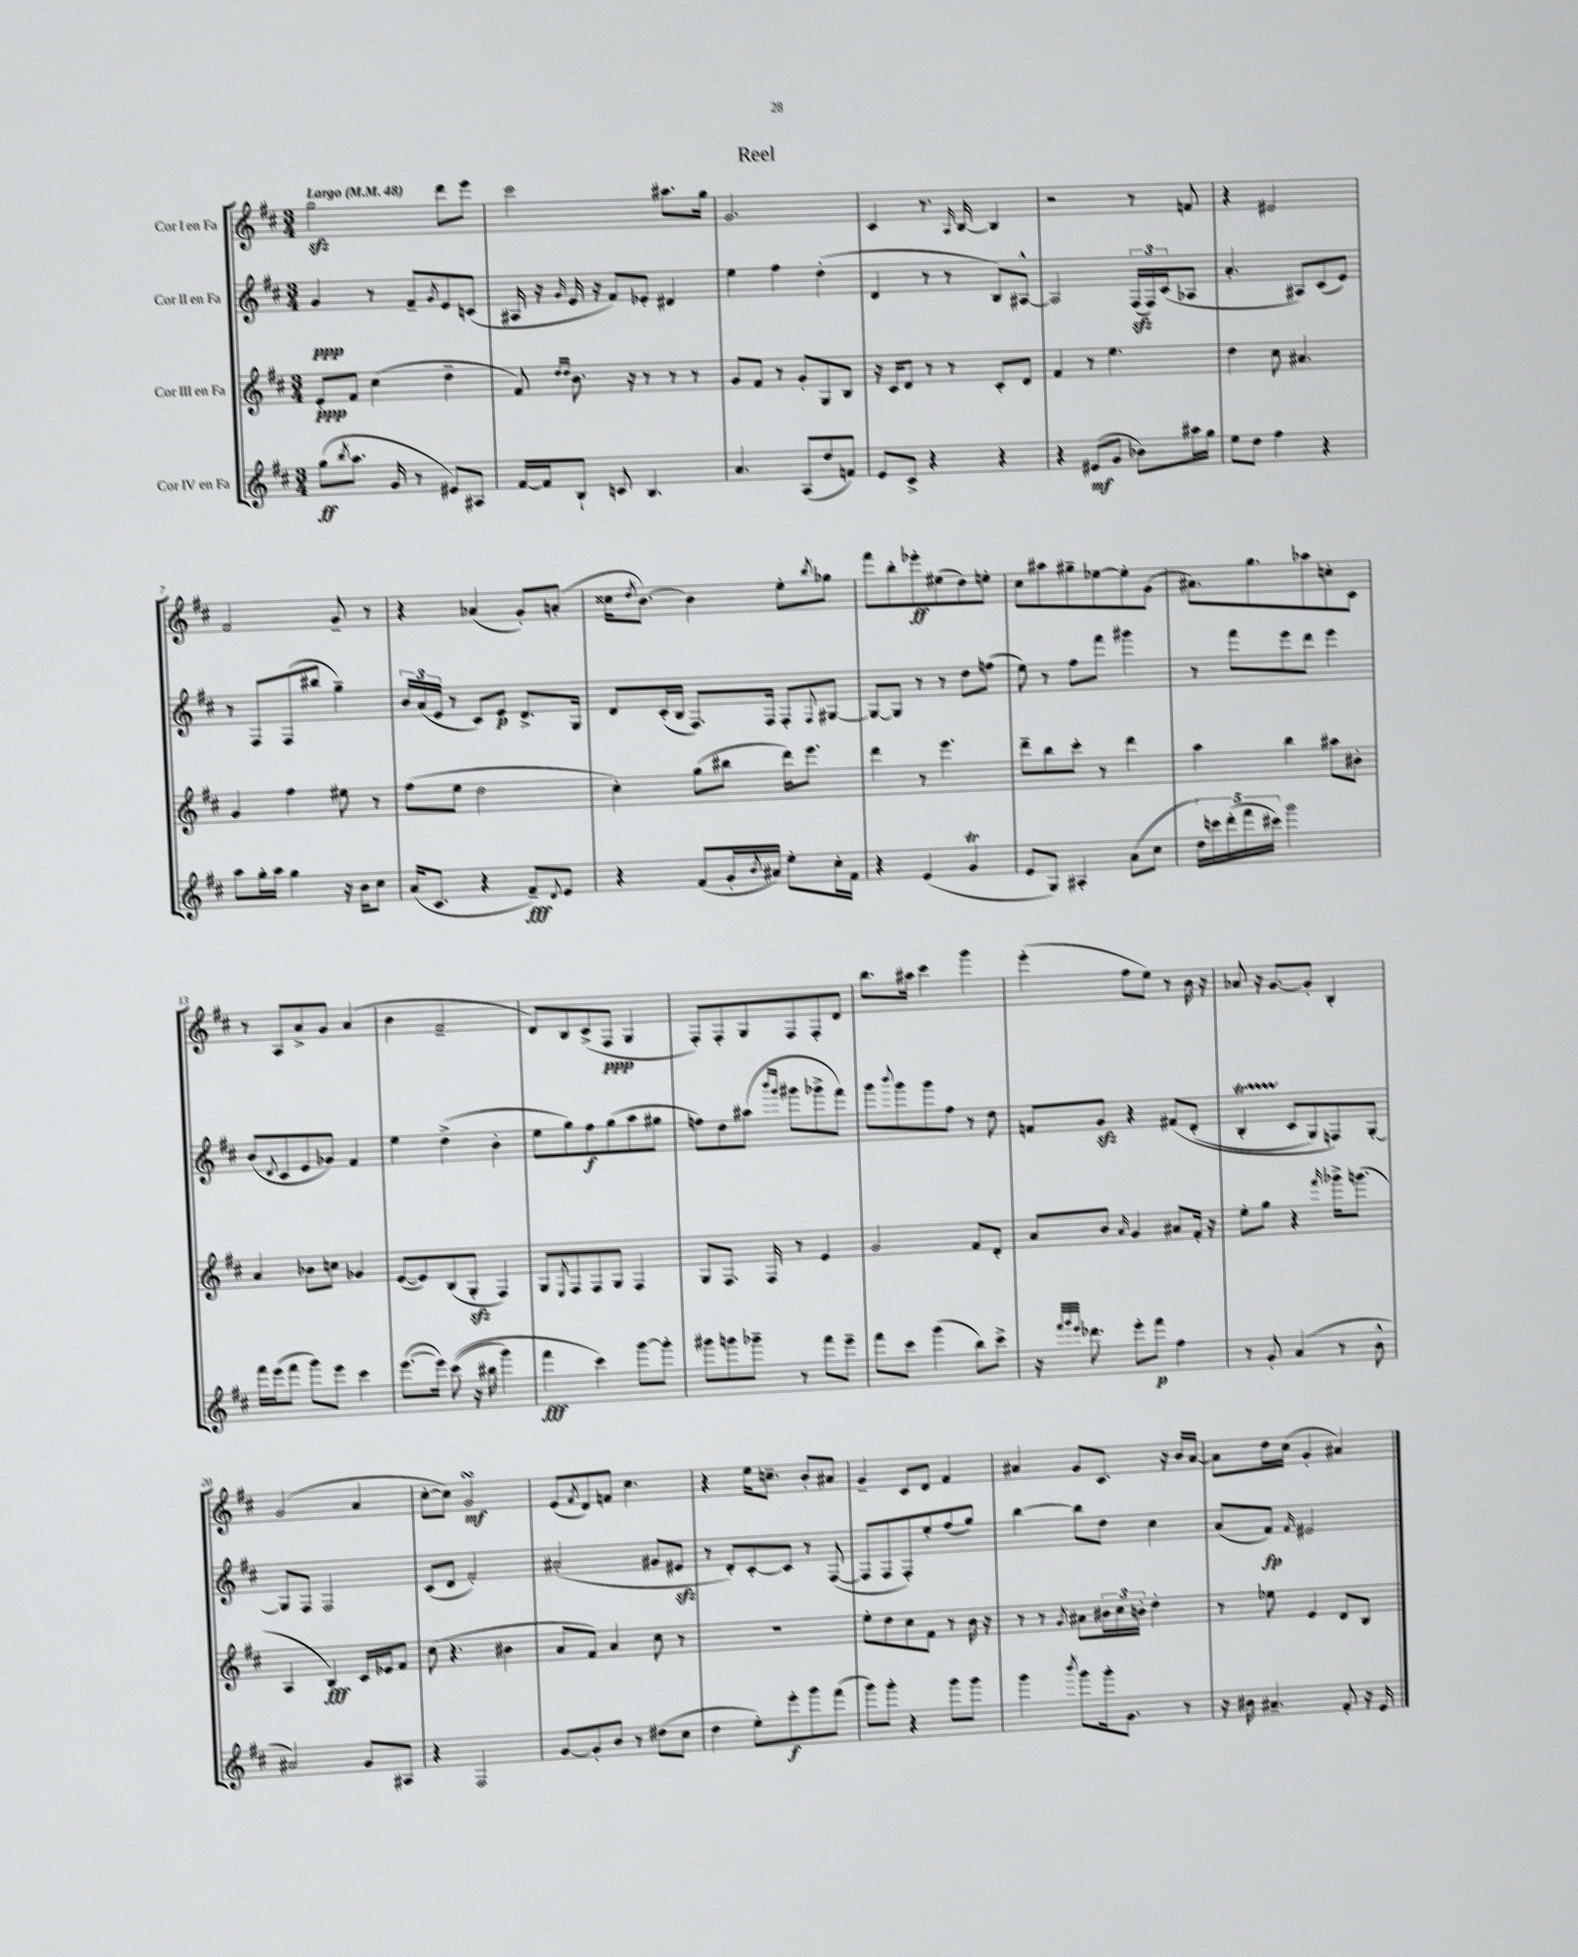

**kern	**kern	**kern	**kern
*staff4	*staff3	*staff2	*staff1
*clefG2	*clefG2	*clefG2	*clefG2
*k[f#c#]	*k[f#c#]	*k[f#c#]	*k[f#c#]
*M3/4	*M3/4	*M3/4	*M3/4
*MM48	*MM48	*MM48	*MM48
(8gg	8e'	4g	2gg
8qbb	.	.	.
8.aa	8f#	.	.
.	(4cc#	8r	.
16g	.	.	.
8r	.	8f#~	.
.	.	8qg	.
8e#)	4dd~	8e	8ddd
8A#	.	(8c	8eee
=	=	=	=
[16f#	8f#)	16A#	2ccc#
16f#]	.	16r	.
.	16qqdd	.	.
.	16qqdd	16qqg	.
8B`	8.b	16e	.
.	.	16r	.
8c	.	8f#)	.
.	16r	.	.
4.B	8r	8e-'	.
.	8r	4d#	8.aa#
.	8r	.	.
.	.	.	16gg
=	=	=	=
4.a	8g	4ee	2.g
.	8f#	.	.
.	8r	4ff#	.
(8A	8g'	.	.
8dd	8G	(4dd'	.
8f)	8B	.	.
=	=	=	=
8e	16r	4d	4c#
.	16c#	.	.
8c#^	8d	.	.
4r	8r	8r	8.r
.	8r	8r	.
.	.	.	16qqA
.	.	.	[16B
4r	8c#'	8B)	4B]
.	8d	[8A#^^	.
=	=	=	=
4r	4f#	2A#]	2r
(8e#	8r	.	.
8g	4.ee	.	.
8b-)	.	(24F#	8r
.	.	24F#)	.
.	.	(24c#	.
16aa#	.	8A-	8f
16gg	.	.	.
=	=	=	=
8ee	4dd	4.a'	4r
8dd	.	.	.
4ff#	8cc#	.	2e#
.	4.a#	8A#)	.
4r	.	(8c#	.
.	.	8e)	.
=	=	=	=
8aa	4g	8r	2f#
16gg'	.	8F#	.
16aa	.	.	.
4gg	4ff#	(8F#	.
.	.	8bb#	.
16r	8ee#	4gg~)	8g~
16b	.	.	.
8cc#	8r	.	8r
=	=	=	=
(16a	(8ff#	24b	4r
.	.	(24a	.
8.c#	.	.	.
.	.	24e	.
.	8ee	8r	.
4r	2dd	8c#)	(4a-
.	.	8e	.
8f#~)	.	8.d^	8g')
8qqd	.	.	.
8e	.	.	(8a'
.	.	16G	.
=	=	=	=
4r	4cc#')	8d	16cc##
.	.	.	8qdd
.	.	.	[8.b)
.	.	(16c#'	.
.	.	16B	.
(8f#	(8gg	8.F#)	4b]
16g'	8bb#	.	.
8qb	.	.	.
16a#)	.	16F#	.
8ee'	16ddd)	8F#'	8ee'
.	8.eee	.	.
.	.	8qqF#	8qbb
16cc#'	.	[8G#	8gg-
16f#	.	.	.
=	=	=	=
4r	4ddd	8G#_	8fff#
.	.	8G#]	8bb'
(4e	8r	8r	8eee-'
.	4.eee	8r	(8ee#
4g	.	8dd	8dd)
.	.	(8ff	8ee'
=	=	=	=
8e	8ddd~	8ee)	8cc#
8G)	8bb	8r	8aa#
4A#'	8ccc#'	8ff#	8gg#~
.	8r	8fff#	[8ee-
(8a	4ddd	4ggg#	8ee-']
8cc#	.	.	(8g
=	=	=	=
20dd)	4aa	8r	8.a#)
20ccc	.	.	.
(20ddd'	.	.	.
.	.	8fff#	.
20fff#	.	.	.
.	.	.	8.gg
20ccc#)	.	.	.
2ggg	4bb	8eee	.
.	.	8ddd	8aa-
.	8aa#	4eee	8cc'
.	8b#'	.	8c#
=	=	=	=
16fff#	4a	(8b	8r
(16eee	.	.	.
.	.	8qqd	.
8fff#	.	8c#	8A
8ggg)	8b-	8e	8a^
8eee	8cc	8g-)	8g
4ccc#	4g-	4f#	(4a
=	=	=	=
([8.eee	([8e	4ee	4b
.	8e])	.	.
16eee])	.	.	.
&((8ccc#	(8B	(4dd^	2f#~
16r	8G'	.	.
16bb#	.	.	.
4ggg)	4F#)	4b'	.
=	=	=	=
4fff#	8G	8ee	8d)
.	8qE	.	.
.	8F#	8gg)	8B
4ccc#&)	8F#	8ff#	(8c#^
.	8G	(8gg	8F#
[8ggg	4F#	8aa	4G
8ggg']	.	8gg#	.
=	=	=	=
8ggg#	8G	8ff)	8F#')
8ggg	8.F#	8dd	8F#'
8ggg-~	.	(8aa#	8G
.	16F#	.	.
.	.	16qqbbb	.
.	.	16qqggg	.
8r	8r	8ggg#	8F#
8fff#	4e	8ggg-^	8F#'
8eee~	.	8fff#)	8d
=	=	=	=
8fff#	2g	8ggg	8.bb
.	.	8qqbbb	.
8ccc#	.	8ggg	.
.	.	.	16aa#
(4ggg	.	8ggg	4ccc#
.	.	8ff#	.
8bb)	8f#	8r	4ggg
8ccc#^	8d'	8dd	.
=	=	=	=
16r	8a	8f	(4eee'
32qqfff#	.	.	.
32qqggg	.	.	.
32qqeee	.	.	.
8.ddd-	.	.	.
.	8b	8g	.
.	16qqa	.	.
8eee'	4g	4r	8ff#
8fff#	.	.	8ee)
4ff#	8a#	&(8f#	8r
.	16f#'	(8d'	16b
.	16r	.	16r
=	=	=	=
8r	8ee'	4B'	8a-
8g'	8gg	.	16r
.	.	.	[8.g
(4a	4r	8c#	.
.	.	8G)	8g']
.	16qqfff#	.	.
8r	16ggg-^	8F&)	4B'
.	(8.ggg	.	.
8b^^	.	[8G'	.
=	=	=	=
2a#)	4A	8G]	(2g
.	.	8F#	.
.	4B)	2F#	.
8g	16c#	.	4a
.	16e-	.	.
8A#	8f#	.	.
=	=	=	=
4r	(8cc#	(8c#	[8cc#'
.	4.r	8d	8cc#])
2F#	.	2f#')	2g
.	4b#	.	.
=	=	=	=
[8g	8a	(2a#'	(8e
.	.	.	8qf#
8g']	8f#)	.	8d)
8b	4a	.	8f
8r	.	.	4.cc#
(8dd#	8cc#	8g#	.
8cc#	8r	8e#	.
=	=	=	=
4dd	2.r	8r	4r
.	.	8d')	.
8ee')	.	[8c#'	16ee
.	.	.	8.cc~
8eee'	.	8c#]	.
8ggg	.	8r	8b'
(8fff#	.	([8F#	8a#
=	=	=	=
8ggg)	8ee'	8F#]	4g~
8ggg'	8dd	8F#	.
4r	8cc#	8F#')	8c#
.	8f#	8ee'	8d
8ggg	8r	(8ff#	4f#
8ggg	16b	8gg)	.
.	16r	.	.
=	=	=	=
4ggg	8r	[4bb	4a#
.	8r	.	.
8qbbb	8qg	.	.
8ggg	8a#	8bb]	8g
16ggg'	24b#	8dd	8.c#
.	24cc#	.	.
8.g	.	.	.
.	24b'	.	.
.	4dd'	4cc#	.
.	.	.	16r
8r	.	.	16b
.	.	.	[16a#
=	=	=	=
16r	8r	(8a	8a#]
16b#	.	.	.
4.a#~	8ee-	8f#)	16dd
.	.	.	(16cc#
.	.	16qqf#	.
.	4e	2e#	4g'
8f#'	8d	.	4a#)
16r	8B	.	.
16e	.	.	.
==	==	==	==
*-	*-	*-	*-
